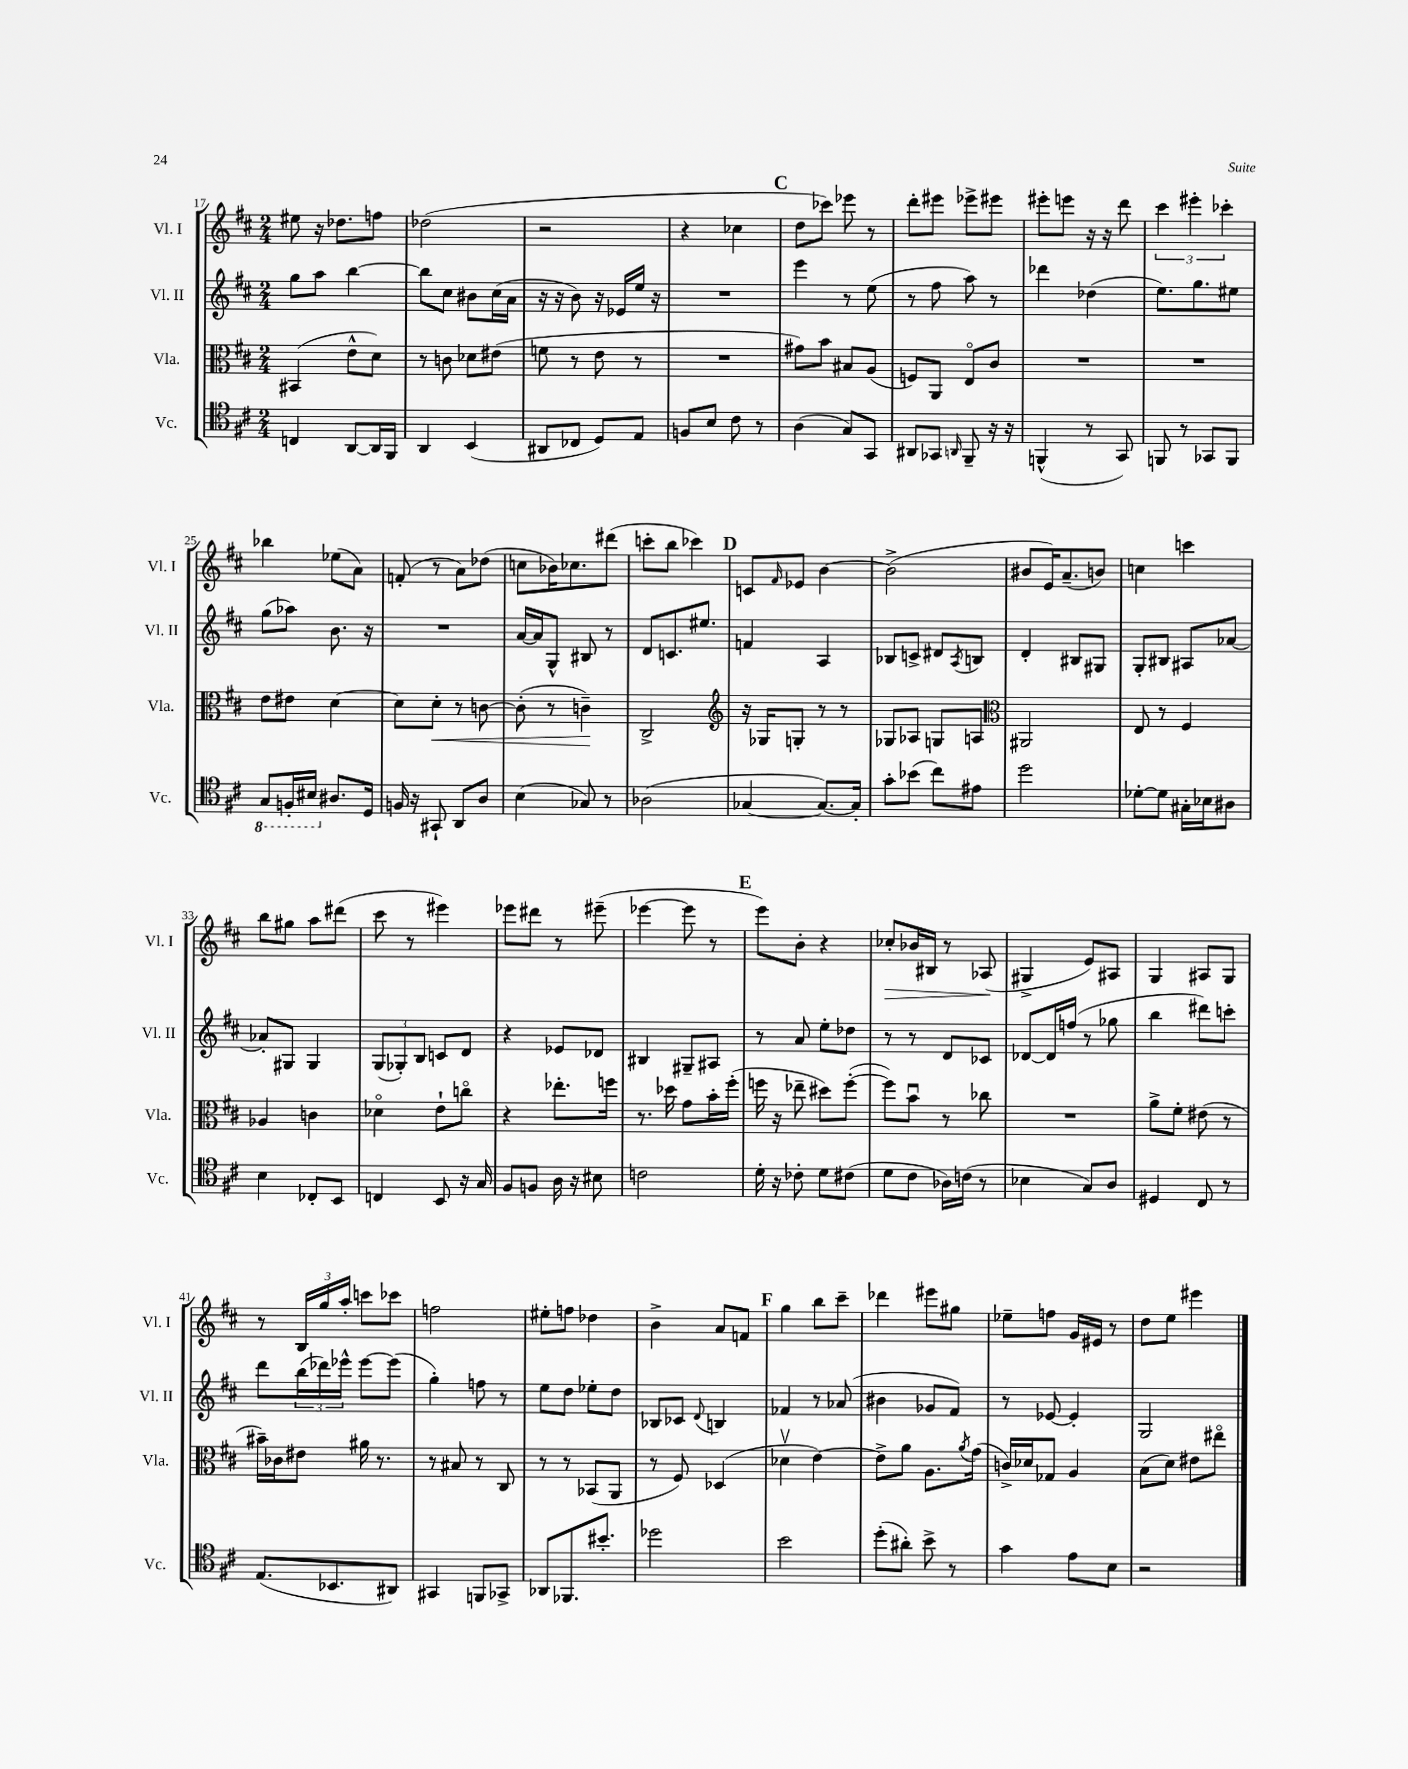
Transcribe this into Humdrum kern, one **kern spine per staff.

**kern	**kern	**dynam	**kern	**kern	**dynam
*part4	*part3	*part3	*part2	*part1	*part1
*staff4	*staff3	*staff3	*staff2	*staff1	*staff1
*I"Vc.	*I"Vla.	*	*I"Vl. II	*I"Vl. I	*
*I'Vc.	*I'Vla.	*	*I'Vl. II	*I'Vl. I	*
*clefC4	*clefC3	*	*clefG2	*clefG2	*
*k[f#c#]	*k[f#c#]	*	*k[f#c#]	*k[f#c#]	*
*M2/4	*M2/4	*	*M2/4	*M2/4	*
=17	=17	=17	=17	=17	=17
4Cn/	(4BB#X/	.	8gg\L	8ee#X\	.
.	.	.	8aa\J	16r	.
.	.	.	.	8.dd-X\L	.
[8AA/L	8e^^\L	.	[4bb\	.	.
16AA/L]	8d\J)	.	.	8ffn\J	.
16FF#/JJ	.	.	.	.	.
=18	=18	=18	=18	=18	=18
4AA/	8r	.	8bb\L]	(2dd-X\	.
.	8cn\	.	8cc#\J	.	.
(4BB/	8d-X\L	.	8b#X\L	.	.
.	(8e#X\J	.	(16cc#\L	.	.
.	.	.	16a\JJ	.	.
=19	=19	=19	=19	=19	=19
8AA#X/L	8fn\	.	16r	2r	.
.	.	.	16r	.	.
8C-X/J	8r	.	8b\)	.	.
8D/L)	8e\	.	16r	.	.
.	.	.	16e-X/LL	.	.
8E/J	8r	.	16ee/JJ	.	.
.	.	.	16r	.	.
=20	=20	=20	=20	=20	=20
8Fn/L	2r	.	2r	4r	.
8B/J	.	.	.	.	.
8c#\	.	.	.	4cc-X\	.
8r	.	.	.	.	.
!!LO:REH:place=s1:t=C
=21	=21	=21	=21	=21	=21
(4A\	8g#X\L)	.	4eee\	8dd\L	.
.	8b\J	.	.	8ccc-X\J)	.
8G/L)	8B#X/L	.	8r	8eee-X\	.
8GG/J	(8A/J	.	(8ee\	8r	.
=22	=22	=22	=22	=22	=22
8AA#X/L	8Fn/L)	.	8r	8ddd'\L	.
8GG-X/J	8AA/J	.	8ff#\	8eee#X\J	.
16qqAAn/	.	.	.	.	.
8FF#~/	8E/L	.	8aa\)	8eee-X^\L	.
16r	8c#/J	.	8r	8eee#X\J	.
16r	.	.	.	.	.
=23	=23	=23	=23	=23	=23
(4FFn^^/	2r	.	4ddd-X\	8eee#X'\L	.
.	.	.	.	8eeen\J	.
8r	.	.	(4dd-X\	16r	.
.	.	.	.	16r	.
8GG/)	.	.	.	8ddd\	.
=24	=24	=24	=24	=24	=24
8FFn/	2r	.	8.ee\L)	6ccc#\	.
8r	.	.	.	.	.
.	.	.	.	6eee#X'\	.
.	.	.	8.gg\	.	.
8GG-X/L	.	.	.	.	.
.	.	.	.	6ccc-X'\	.
8FF/J	.	.	8ee#X\J	.	.
!!LO:LB:g=z
=25	=25	=25	=25	=25	=25
*8ba	*	*	*	*	*
8GG/L	8e\L	.	(8gg\L	4bb-X\	.
16FFn'/L	8e#X\J	.	8aa-X\J)	.	.
16BB#X/JJ	.	.	.	.	.
*X8ba	*	*	*	*	*
8.A#X/L	[4d\	.	8.b\	(8ee-X\L	.
.	.	.	.	8a\J)	.
16D/Jk	.	.	16r	.	.
=26	=26	=26	=26	=26	=26
16Fn/	8d\L]	.	2r	(8fn'/	.
16r	.	.	.	.	.
!	!	!LO:HP:b	!	!	!
8GG#X`/	8d'\J	<	.	8r	.
8AA/L	8r	.	.	8a\L)	.
8A/J	[8cn\	.	.	(8dd-X\J	.
=27	=27	=27	=27	=27	=27
(4B\	(8c'\]	.	[16a/LL	8ccn\L	.
.	.	.	16a/J]	.	.
.	8r	.	8G^^/J	16b-X\K)	.
.	.	.	.	8.cc-X\	.
8G-X/)	4cn~\)	.	8B#X/	.	.
8r	.	.	8r	(8ddd#X\J	.
.	.	[	.	.	.
=28	=28	=28	=28	=28	=28
(2A-X\	2C#^/	.	8d/L	8cccn'\L	.
.	.	.	8.cn/	8bb\J	.
.	.	.	.	4ccc-X\)	.
.	.	.	8.ee#X/J	.	.
!!LO:REH:place=s1:t=D
=29	=29	=29	=29	=29	=29
*	*clefG2	*	*	*	*
[4G-X/	16r	.	4fn/	8cn/L	.
.	16G-X/KL	.	.	.	.
.	.	.	.	16qqf#/	.
.	8Gn'/J	.	.	8e-X/J	.
8.G-/L_)	8r	.	4A/	[4b\	.
.	8r	.	.	.	.
16G-'/Jk]	.	.	.	.	.
=30	=30	=30	=30	=30	=30
8g'\L	8G-X/L	.	8B-X/L	(2b^\]	.
(8b-X\J	8A-X/J	.	8cn^/J	.	.
8cc#\L)	8Gn/L	.	8d#X/L	.	.
.	.	.	8qA/	.	.
8e#X\J	8An/J	.	8Bn/J	.	.
=31	=31	=31	=31	=31	=31
*	*clefC3	*	*	*	*
2dd\	2AA#X/	.	4d'/	8b#X/L	.
.	.	.	.	16e/K)	.
.	.	.	.	(8.a~/	.
.	.	.	8B#X/L	.	.
.	.	.	8G#X/J	8bn/J)	.
=32	=32	=32	=32	=32	=32
[8d-X'\L	8E/	.	8G'/L	4ccn\	.
8d-\J]	8r	.	8B#X/J	.	.
16G#X'\LL	4F#/	.	8A#X/L	4cccn\	.
16B-X\J	.	.	.	.	.
8A#X\J	.	.	[8a-X/J	.	.
!!LO:LB:g=z
=33	=33	=33	=33	=33	=33
4B\	4A-X/	.	8a-X'/L]	8bb\L	.
.	.	.	8G#X/J	8gg#X\J	.
8C-X'/L	4cn\	.	4G#/	8aa\L	.
8BB/J	.	.	.	(8ddd#X\J	.
=34	=34	=34	=34	=34	=34
4Cn/	4d-X\	.	(12G/L	8ccc#\	.
.	.	.	12G-X'/)	.	.
.	.	.	.	8r	.
.	.	.	12B/J	.	.
8BB/	8e`\L	.	8cn/L	4eee#X\)	.
16r	8ccn\J	.	8d/J	.	.
16G/	.	.	.	.	.
=35	=35	=35	=35	=35	=35
8F#/L	4r	.	4r	8eee-X\L	.
8Fn/J	.	.	.	8ddd#X\J	.
16A\	8.ee-X'\L	.	8e-X/L	8r	.
16r	.	.	.	.	.
8B#X\	.	.	8d-X/J	(8eee#X~\	.
.	16ffn\Jk	.	.	.	.
=36	=36	=36	=36	=36	=36
2cn\	8.r	.	4B#X/	[4eee-X\	.
.	16dd-X\	.	.	.	.
.	8g\L	.	8G#X~/L	8eee-\]	.
.	16b'\L	.	8A#X/J	8r	.
.	(16ff#'\JJ	.	.	.	.
!!LO:REH:place=s1:t=E
=37	=37	=37	=37	=37	=37
16d'\	16ffn\	.	8r	8eee\L)	.
16r	16r	.	.	.	.
8c-X'\	8ee-X~\	.	8a/	8b'\J	.
8d\L	8dd#X\L)	.	8ee'\L	4r	.
(8c#X\J	([8ff'\J	.	8dd-X\J	.	.
=38	=38	=38	=38	=38	=38
!	!	!	!	!	!LO:HP:b
8d\L	8ff\L])	.	8r	8cc-X'/L	>
8c#\J	8bu\J	.	8r	16b-X/L	.
.	.	.	.	16B#X/JJ	.
16A-X\LL)	8r	.	8d/L	8r	.
(16cn\JJ	.	.	.	.	.
8r	8cc-X\	.	8c-X/J	(8A-X/	.
.	.	.	.	.	]
=39	=39	=39	=39	=39	=39
4B-X\	2r	.	[8d-X/L	4G#X^/	.
.	.	.	16d-/L]	.	.
.	.	.	(16ffn/JJ	.	.
8G/L)	.	.	8r	8e/L)	.
8A/J	.	.	8gg-X\	8A#X/J	.
=40	=40	=40	=40	=40	=40
4D#X/	8a^\L	.	4bb\	4G/	.
.	8f#'\J	.	.	.	.
8C#/	(8e#X\	.	8ddd#X\L)	8A#X/L	.
8r	8r	.	8cccn'\J	8G/J	.
!!LO:LB:g=z
=41	=41	=41	=41	=41	=41
(8.E/L	16b#X~\LL)	.	8ddd\L	8r	.
.	16c-X\J	.	.	.	.
.	8e#X\J	.	(24bb\L	24B/LL	.
.	.	.	24ddd-X\)	24gg/	.
8.BB-X/	.	.	.	.	.
.	.	.	24eee-X^^\JJ	24aa'/JJ	.
.	16a#X\	.	[8eee-\L	8cccn\L	.
.	8.r	.	.	.	.
8AA#X/J)	.	.	(8eee-\J]	8ccc-X\J	.
=42	=42	=42	=42	=42	=42
4GG#X/	8r	.	4gg'\)	2ffn\	.
.	8B#X/	.	.	.	.
8FFn/L	8r	.	8ffn\	.	.
8GG-X^/J	8C#/	.	8r	.	.
=43	=43	=43	=43	=43	=43
8AA-X/L	8r	.	8ee\L	8ee#X'\L	.
8.FF-X/	8r	.	8dd\J	8ffn\J	.
.	(8BB-X/L	.	8ee-X'\L	4dd-X\	.
8.b#X'/J	.	.	.	.	.
.	8AA/J	.	8dd\J	.	.
=44	=44	=44	=44	=44	=44
2dd-X\	8r	.	8B-X/L	4b^\	.
.	8F#/)	.	8c-X/J	.	.
.	.	.	8qqd/	.	.
.	(4D-X/	.	4Bn/	8a/L	.
.	.	.	.	8fn/J	.
!!LO:REH:place=s1:t=F
=45	=45	=45	=45	=45	=45
2b\	4d-Xv\	.	4f-X/	4gg\	.
.	[4e\)	.	8r	8bb\L	.
.	.	.	(8a-X/	8ccc#~\J	.
=46	=46	=46	=46	=46	=46
(8dd'\L	8e^\L]	.	4b#X\	4ddd-X\	.
8a#X'\J)	8a\J	.	.	.	.
8b^\	8.A\L	.	8g-X/L	8eee#X\L	.
8r	.	.	8f#/J)	8gg#X\J	.
.	8qa/	.	.	.	.
.	(16g\Jk	.	.	.	.
=47	=47	=47	=47	=47	=47
4g\	16cn^/LL)	.	8r	8ee-X~\L	.
.	16d-X/J	.	.	.	.
.	8G-X/J	.	[8e-X/	8ffn\J	.
8e\L	4A/	.	4e-'/]	16g/LL	.
.	.	.	.	16e#X/JJ	.
8B\J	.	.	.	8r	.
=48	=48	=48	=48	=48	=48
2r	(8B\L	.	2G/	8dd\L	.
.	8d\J)	.	.	8ee\J	.
.	8e#X\L	.	.	4eee#X\	.
.	8ee#X\J	.	.	.	.
==	==	==	==	==	==
*-	*-	*-	*-	*-	*-
